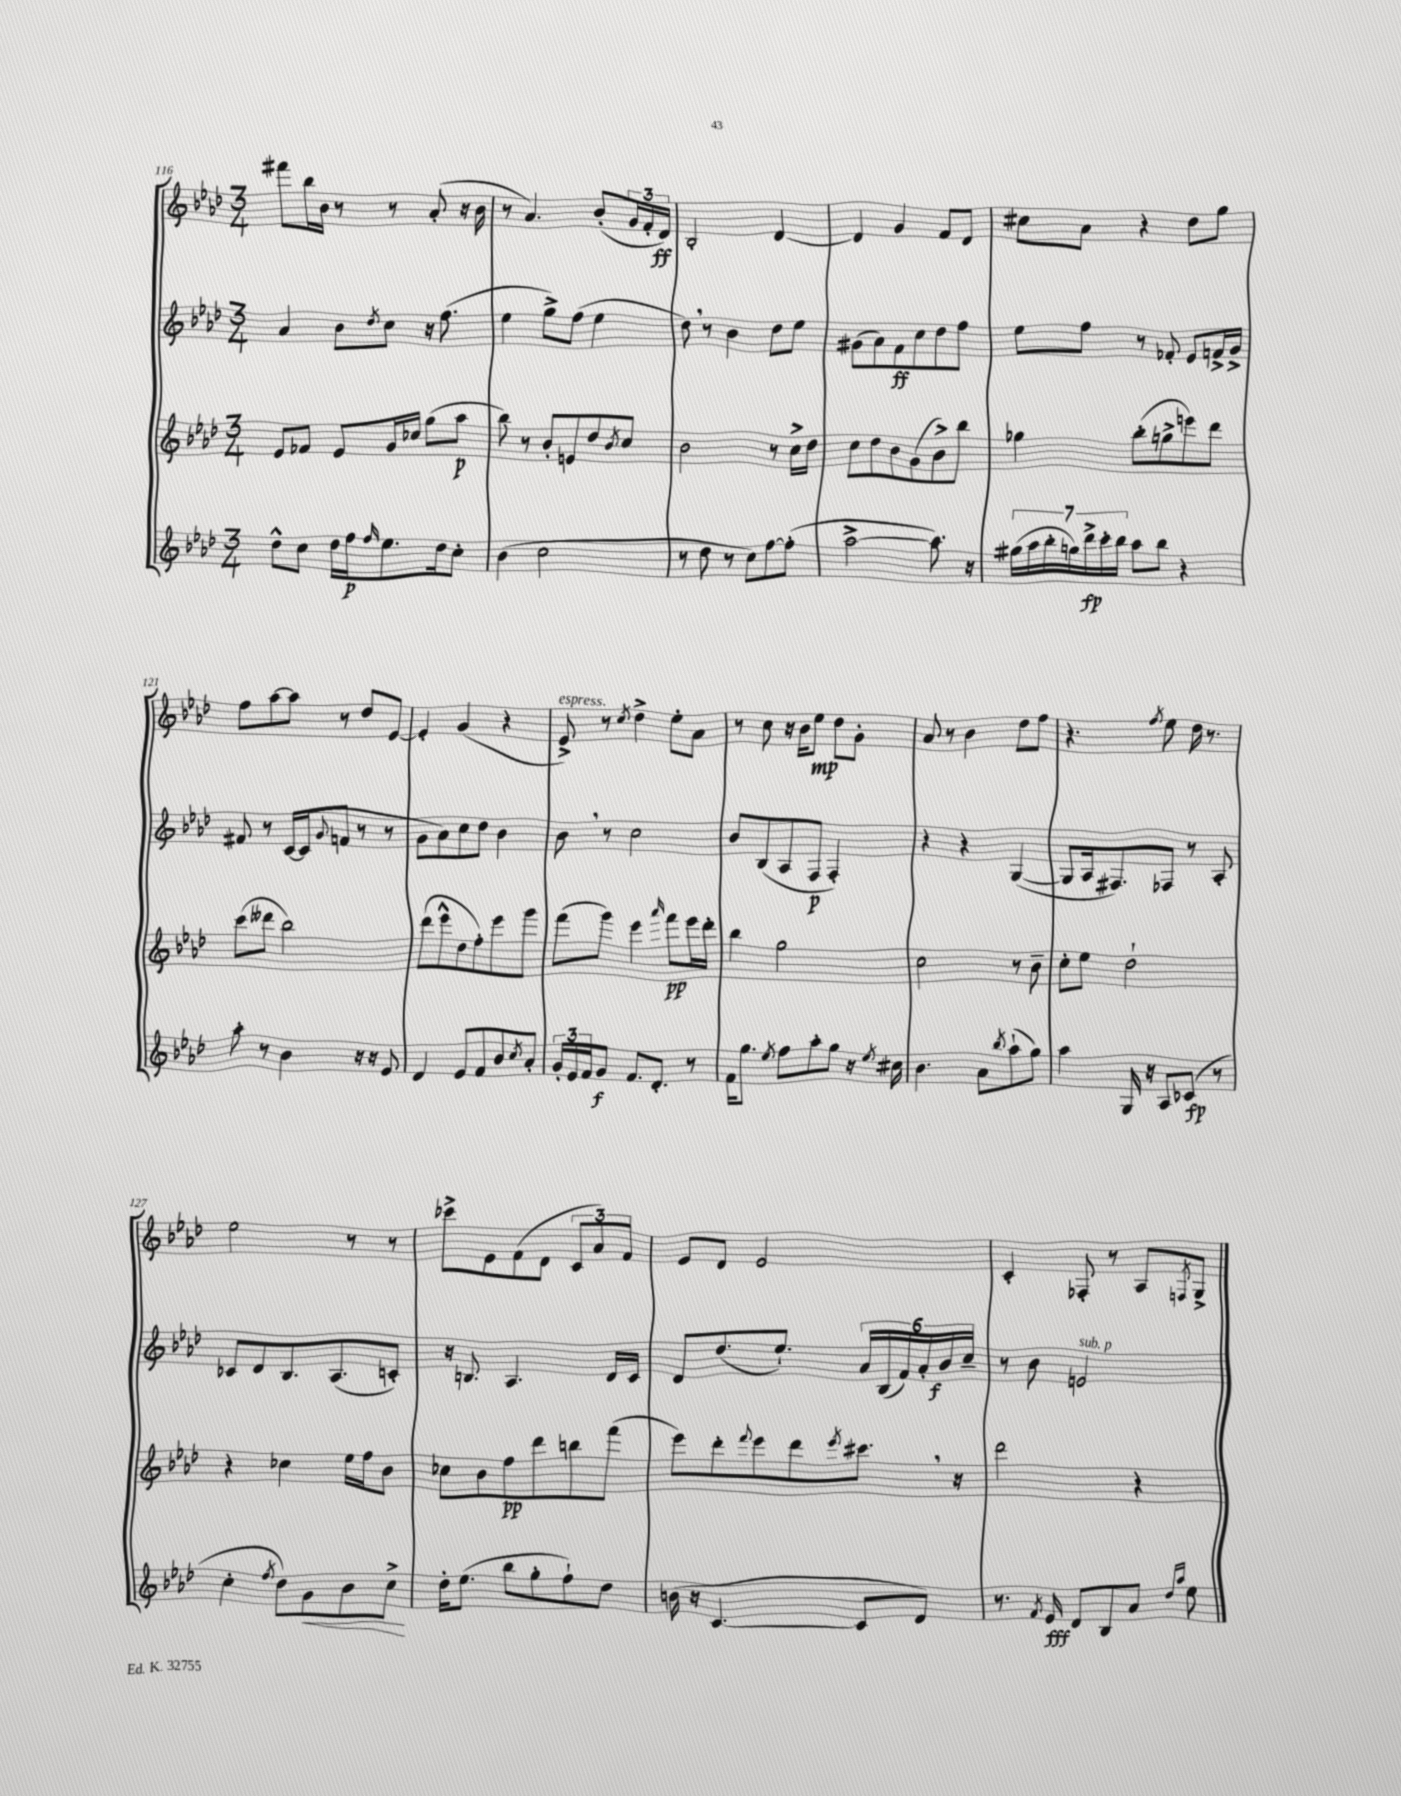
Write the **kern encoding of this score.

**kern	**kern	**kern	**kern
*staff4	*staff3	*staff2	*staff1
*clefG2	*clefG2	*clefG2	*clefG2
*k[b-e-a-d-]	*k[b-e-a-d-]	*k[b-e-a-d-]	*k[b-e-a-d-]
*M3/4	*M3/4	*M3/4	*M3/4
8dd-^^\L	8e-/L	4a-/	8fff#\L
8cc\J	8f-/J	.	16bb-\L
.	.	.	16b-\JJ
16dd-\LL	8e-/L	8b-\L	8r
16ff\J	.	.	.
16qqff/	.	8qdd-/	.
8.ee-\	16g/L	8cc\J	8r
.	16cc-/JJ	.	.
.	(8gg\L	16r	(8a-'/
16dd-\k	.	(8.ff\	.
8cc'\J	8aa-\J	.	16r
.	.	.	16b-\
=	=	=	=
(4b-\	8bb-\)	4ee-\	8r
.	8r	.	4.a-/)
2cc\	8b-'/L	8gg^\L)	.
.	8e/	(8ff\J	.
.	8dd-/	4ee-\	(8b-'/L
.	8qb-/	.	.
.	8cc/J	.	24g/L
.	.	.	24f'/
.	.	.	24d-/JJ)
=	=	=	=
8r	2b-\	8dd-\)	2B-'/
8dd-\	.	8r	.
8r	.	4b-\	.
8cc\L)	.	.	.
[8ff\	8r	8dd-\L	[4d-/
(8ff'\]J	16cc^\LL	8ee-\J	.
.	16dd-\JJ	.	.
=	=	=	=
[2aa-^\	8cc\L	(8g#\L	4d-/]
.	8dd-\	8a-\)	.
.	8b-\	8f\	4g/
.	(8g\	8cc\	.
8.aa-\])	8b-^\)	8dd-\	8f/L
.	8bb-\J	8ff\J	8d-/J
16r	.	.	.
=	=	=	=
(28gg#\LL	4gg-\	8ee-\L	8cc#\L
28aa-\	.	.	.
28bb-'\	.	.	.
28gg\)	.	.	.
.	.	8ff\J	8a-\J
28ddd-^\	.	.	.
28ccc'\	.	.	.
28bb-\JJ	.	.	.
8aa-\L	(8bb-'\L	8r	4r
8bb-\J	8gg^\	8f-'/	.
4r	8eee\)	8e-/L	8dd-\L
.	8ddd-\J	16f^/L	8gg\J
.	.	16g^/JJ	.
=	=	=	=
8aa-'\	(8ccc\L	8f#/	8ff\L
8r	8ddd--\J	8r	[8aa-\
4b-\	2bb-\)	[16c/LL	8aa-\]J
.	.	(16c/]J	.
.	.	8qqg/	.
.	.	8f/J	8r
16r	.	8r	8dd-/L
16r	.	.	.
8e-/	.	8r	[8e-/J
=	=	=	=
4d-/	(8ddd-\L	8g\L	4e-'/]
.	8eee-^^\	8a-\)	.
8e-/L	8dd-\	8cc\	(4g/
8f/	8ff'\)	8dd-\J	.
8b-/	8eee-\	4b-\	4r
8qcc/	.	.	.
8a-'/J	8ggg\J	.	.
=	=	=	=
24g'/LL	(8fff\L	8b-\	8e-^/)
24e-/	.	.	.
24f/J	.	.	.
8g/J	8ggg\J)	8r	8r
.	.	.	8qcc/
8.f/L	4eee-\	2cc\	4dd-^\
8.d-'/J	.	.	.
.	16qqaaa-/	.	.
.	8fff\L	.	8ee-'\L
8r	16eee-\L	.	8a-\J
.	16ddd-'\JJ	.	.
=	=	=	=
16f\LK	4bb-\	8b-/L	8r
8.gg\J	.	.	.
.	.	(8B-/	8cc\
8qee-/	.	.	.
8ff\L	2gg\	8A-/	16r
.	.	.	16b-\LK
8aa-'\	.	8F/J	8ee-\J
8gg\J	.	4F'/)	8dd-\L
16r	.	.	8g'\J
8qee-/	.	.	.
16cc#\	.	.	.
=	=	=	=
4.b-\	2cc\	4r	8a-/
.	.	.	8r
.	.	4r	4b-\
8a-\L	.	.	.
8qbb-/	.	.	.
(8aa-`\	8r	([4G/	8dd-\L
8gg\J)	8b-~\	.	8ff\J
=	=	=	=
4aa-\	8cc'\L	8G/]L	4.r
.	8ee-\J	16A-/k	.
.	.	8.F#/)	.
16G/	2dd-`\	.	.
16r	.	.	.
.	.	.	8qff/
8A-/L	.	8F-/J	8ee-\
(8c-/J	.	8r	16dd-\
.	.	.	8.r
8r	.	8A-'/	.
=	=	=	=
4cc'\	4r	8c-/L	2ee-\
.	.	8d-/	.
8qff/	.	.	.
8dd-\L)	4cc-\	8.B-/	.
8g\	.	.	.
.	.	(8.A-/	.
8b-\	16ee-\LL	.	8r
.	16ff\J	.	.
8cc^\J	8b-\J	8c'/J)	8r
=	=	=	=
16dd-'\LK	8cc-\L	16r	8ccc-^\L
(8.ee-\J	.	8.B/	.
.	8b-\	.	8e-\
8bb-\L	8ff\	4.A-/	(8f\
8gg'\	8ddd-\	.	8d-\J
8ff`\)	8bb\	.	12c/L
.	.	.	12a-/)
8dd-\J	(8fff\J	16d-/LL	.
.	.	.	12f/J
.	.	16c/JJ	.
=	=	=	=
(16b\	8eee-\L)	8d-/L	8e-/L
16r	.	.	.
[4.c/	8ddd-'\	(8.dd-/	8d-/J
.	8qqfff/	.	.
.	8eee-\	.	2e-/
.	.	8.ee-`/J)	.
.	8ddd-\	.	.
.	8qeee-/	.	.
8c/]L	8.ccc#\J	24a-/LL	.
.	.	(24B-/	.
.	.	24f/)	.
8d-/J)	.	24a-'/	.
.	.	24b-/	.
.	16r	.	.
.	.	24cc~/JJ	.
=	=	=	=
8.r	2ddd-\	8r	4c'/
.	.	8b-\	.
8qf/	.	.	.
16e-/	.	.	.
8d-/L	.	2e/	8F-'/
8B-/	.	.	8r
8a-/J	4r	.	8A-/L
16qqdd-/LL	.	.	.
16qqaa-/JJ	.	.	8qF/
8ee-\	.	.	8G^/J
==	==	==	==
*-	*-	*-	*-
